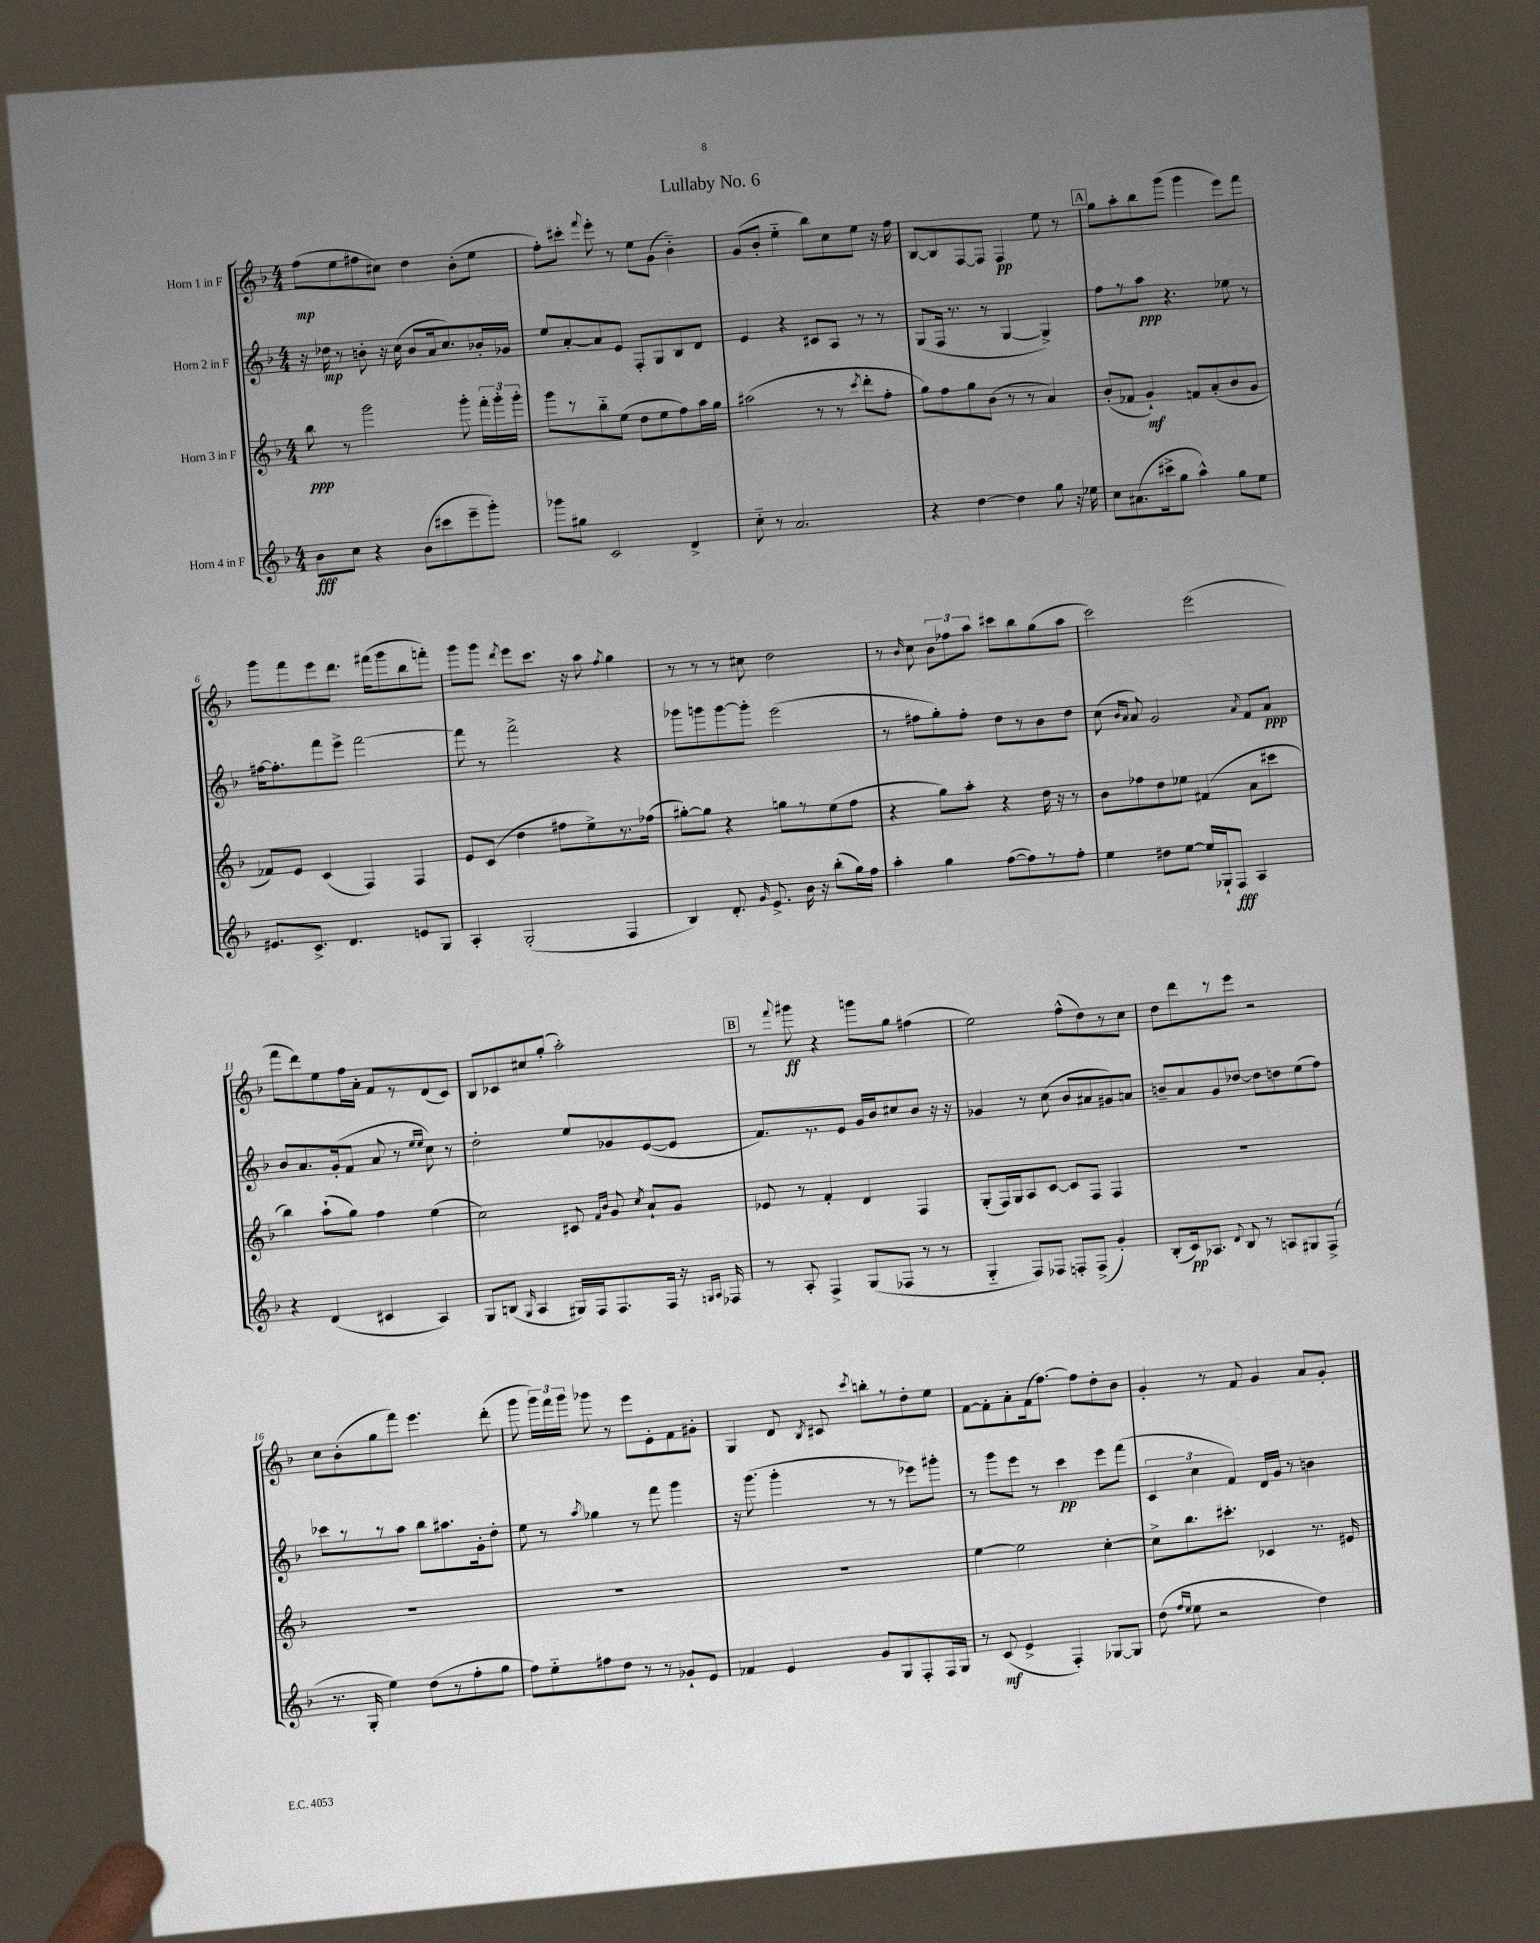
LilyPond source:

\header { title = "Lullaby No. 6" }
<<
\new StaffGroup <<
\new Staff = "s0" \with { instrumentName = "Horn 1 in F" } {
    \clef treble \key f \major \numericTimeSignature \time 4/4
    \autoBeamOff f''8[\mp( e''8 fis''8 cis''8]) d''4 bes'8[-.( e''8] |
    f''8[-.) cis'''8]-. \appoggiatura { f'''8 } e'''8-. r8 e''8[ g'8]( bes'4-_) |
    g'8[( bes'8]-. e''4-_ bes''8[) c''8 e''8] r16 f''16 |
    bes8[~ bes8 f8~ f8] f4\pp e''8 r8 |
    \mark \markup { \box "A" } g''8[ a''8-. bes''8 g'''8]( g'''4 e'''8[) f'''8] |
    g'''8[ f'''8 e'''8 d'''8.] fis'''16[( g'''8 bes''8 f'''8]-.) |
    g'''8[ g'''8] \acciaccatura { d'''8 } e'''8[ c'''8.] r16 a''8 \acciaccatura { f''8 } g''4 |
    r8 r8 r8 cis''8 d''2 |
    r8 \grace { bes'16 } c''8 \tuplet 3/2 { bes'8[ fes''8 a''8] } cis'''8[ bes''8 g''8( a''8] |
    c'''2) e'''2( |
    f'''8[ d'''8) e''8 f''16 a'16]-. f'8[ r8 d'8( c'8]) |
    bes8[ ces'8 cis''8 g''8]-.( a''2-.) |
    \mark \markup { \box "B" } r8 \appoggiatura { f'''8 } gis'''8\ff r4 g'''8[ g''8] fis''4( |
    e''2) f''8[-^( d''8) r8 c''8] |
    d''8[ d'''8 r8 e'''8] r2 |
    c''8[ bes'8-.( g''8 f'''8]) e'''4. d'''8-.( |
    g'''8 \tuplet 3/2 { g'''16[) f'''16 g'''16] } ges'''8 r8 e'''8[ e'8-. f'8 gis'8]-. |
    g4 d'8 \acciaccatura { bes8 } cis'8 \acciaccatura { c'''8 } b''8[-. r8 d''8-. e''8] |
    f'8[~ f'8-. a'8-. f'16( f''8.]~) f''8[ d''8-. bes'8] |
    g'4-. r8 f'8 g'4 a'8[ g'8]-. \bar "|." |
}
\new Staff = "s1" \with { instrumentName = "Horn 2 in F" } {
    \clef treble \key f \major \numericTimeSignature \time 4/4
    \autoBeamOff r16 des''16\mp r8 b'8-. r16 c''16( b'8[ a'16 c''8.) bes'16-. ges'16] |
    e''8[ a'8~-. a'8 e'8] f8[-. g8 bes8 d'8] |
    e'4 r4 cis'8[ a8] r8 r8 |
    g8[( f16] r8. r8 g4~ g4->) |
    \mark \markup { \box "A" } f''8[ r8 a''8]\ppp r4. ees''8 r8 |
    fis''16[~ fis''8.-. f'''8 e'''8]-> f'''2~ |
    f'''8 r8 f'''2-> r4 |
    ges'''8[ g'''8 g'''8~ g'''8]-. e'''2( |
    r8 fis''8[ g''8-.) fis''8]-. d''8[ r8 bes'8 d''8] |
    c''8( \grace { bes'16[ a'16] } a'8) g'2 \acciaccatura { a'8 } f'8[ a'8]\ppp |
    bes'8[ a'8. g'16-.( f'8] a'8 r8 \grace { e''16[ e''16] } c''8) r8 |
    d''2-. e''8[ ges'8 e'8~( e'8] |
    \mark \markup { \box "B" } f'8.[) r8. e'8] g'16[ bes'16 cis''8 bes'8] r16 r16 |
    ges'4 r8 c''8( bes'8[ ais'8 gis'8) a'8] |
    b'8[-- a'8 g'8 des''8]~ des''8[ d''8 e''8( f''8]) |
    ces'''8[ r8 r8 a''8] bes''8[ ais''8. g'16-. d''8]-. |
    e''8 r8 \acciaccatura { a''8 } ges''4 r8 f'''8 g'''4 |
    r16 g'''8.( g'''4-. r8 r8 ees'''8[) gis'''8]-. |
    r8 g'''8[ e'''8] r8 c'''4\pp e'''8[ f'''8]( |
    \tuplet 3/2 { c'4 c''4 f'4) } d'16[ g'16] r8 b'4 \bar "|." |
}
\new Staff = "s2" \with { instrumentName = "Horn 3 in F" } {
    \clef treble \key f \major \numericTimeSignature \time 4/4
    \autoBeamOff bes''8\ppp r8 g'''2 g'''8-. \tuplet 3/2 { f'''16[-. g'''16-. g'''16]-. } |
    g'''8[ r8 bes''8-_ e''8]( d''8[ e''8 f''8) a''16 g''16] |
    ais''2( r8 r8 \acciaccatura { c'''8 } d'''8[-. f''8]-. |
    g''8[) f''8 g''8 bes'8]( r8 r8 a'4) |
    \mark \markup { \box "A" } bes'8[-.( fes'8] g'4-!\mf) f'8[ a'8-.( bes'8 g'8] |
    fes'8[) e'8] c'4( f4) f4 |
    e'8[ c'8]( d''4 fis''8[ e''8->) r8. fes''16]( |
    gis''8[~-.) gis''8] r4 g''8[ r8 e''8( f''8] |
    r4 g''8[) a''8]-. r4 d''16 r16 r8 |
    bes'8[ fes''8 d''8 ees''8] fis'4( a'8[ cis'''8] |
    bes''4) a''8[-!( g''8]) f''4 e''4( |
    c''2) cis'8 \grace { f'16[ bes'16] } g'8 \acciaccatura { c''8 } a'8[-! g'8] |
    \mark \markup { \box "B" } ees'8 r8 f'4-. d'4 f4 |
    g8[-.( f16) g16 a8 c'8]~ c'8[ f8] f4 |
    R1 |
    R1 |
    R1 |
    R1 |
    e''4~ e''2 c''4~-. |
    c''8[-> bes''8. cis'''8.]-. ces'4 r8. eis'16 \bar "|." |
}
\new Staff = "s3" \with { instrumentName = "Horn 4 in F" } {
    \clef treble \key f \major \numericTimeSignature \time 4/4
    \autoBeamOff bes'8[\fff c''8] r4 bes'8[( cis'''8 e'''8-- g'''8]-.) |
    ges'''8[ gis''8] c'2 d'4-> |
    c''8-_ r8 a'2. |
    r4 d''4~ d''4 g''8 r16 ees''16 |
    \mark \markup { \box "A" } c''8[ ais'8.( cis'''16-> g''8] a''4-^) g''8[ e''8] |
    eis'8.[ c'8.]-> d'4. e'8[ g8] |
    a4-. g2-.( f4 |
    bes4) d'8.-. \grace { g'16 } e'8.-> bes'16 r16 bes''8[-.( g''16) f''16] |
    a''4-. g''4 f''8[~( f''8) r8 f''8]-. |
    e''4 dis''8[ e''8]~ e''16[ ges16-! f8]\fff a4 |
    r4 d'4( cis'4 a4) |
    g8[ b8]( \grace { g16 } a4 gis16[) f16 f8. f16] r16 \grace { g16[ a16] } fes16 |
    \mark \markup { \box "B" } r8 a8-. f4-> g8[( fes8] r8 r8 |
    g4-_ f8[) fes8] f8[-. f8]->( g'4-.) |
    bes8[-.( c'16\pp) aes8.] \appoggiatura { d'8 } bes8 r8 a8[ gis8 f8]->( |
    r8. g16-. e''4) d''8[( r8 f''8-. g''8] |
    f''8[) e''8-_ fis''8 d''8] r8 r8 ges'8[-! e'8] |
    fes'4 e'4 g'8[ g8 f8-. f16 g16] |
    r8 c'8\mf( e'4-> f4-.) ges8[~ ges8] |
    d''8( \grace { f''16[ e''16] } e''8 r2 d''4) \bar "|." |
}
>>
>>
